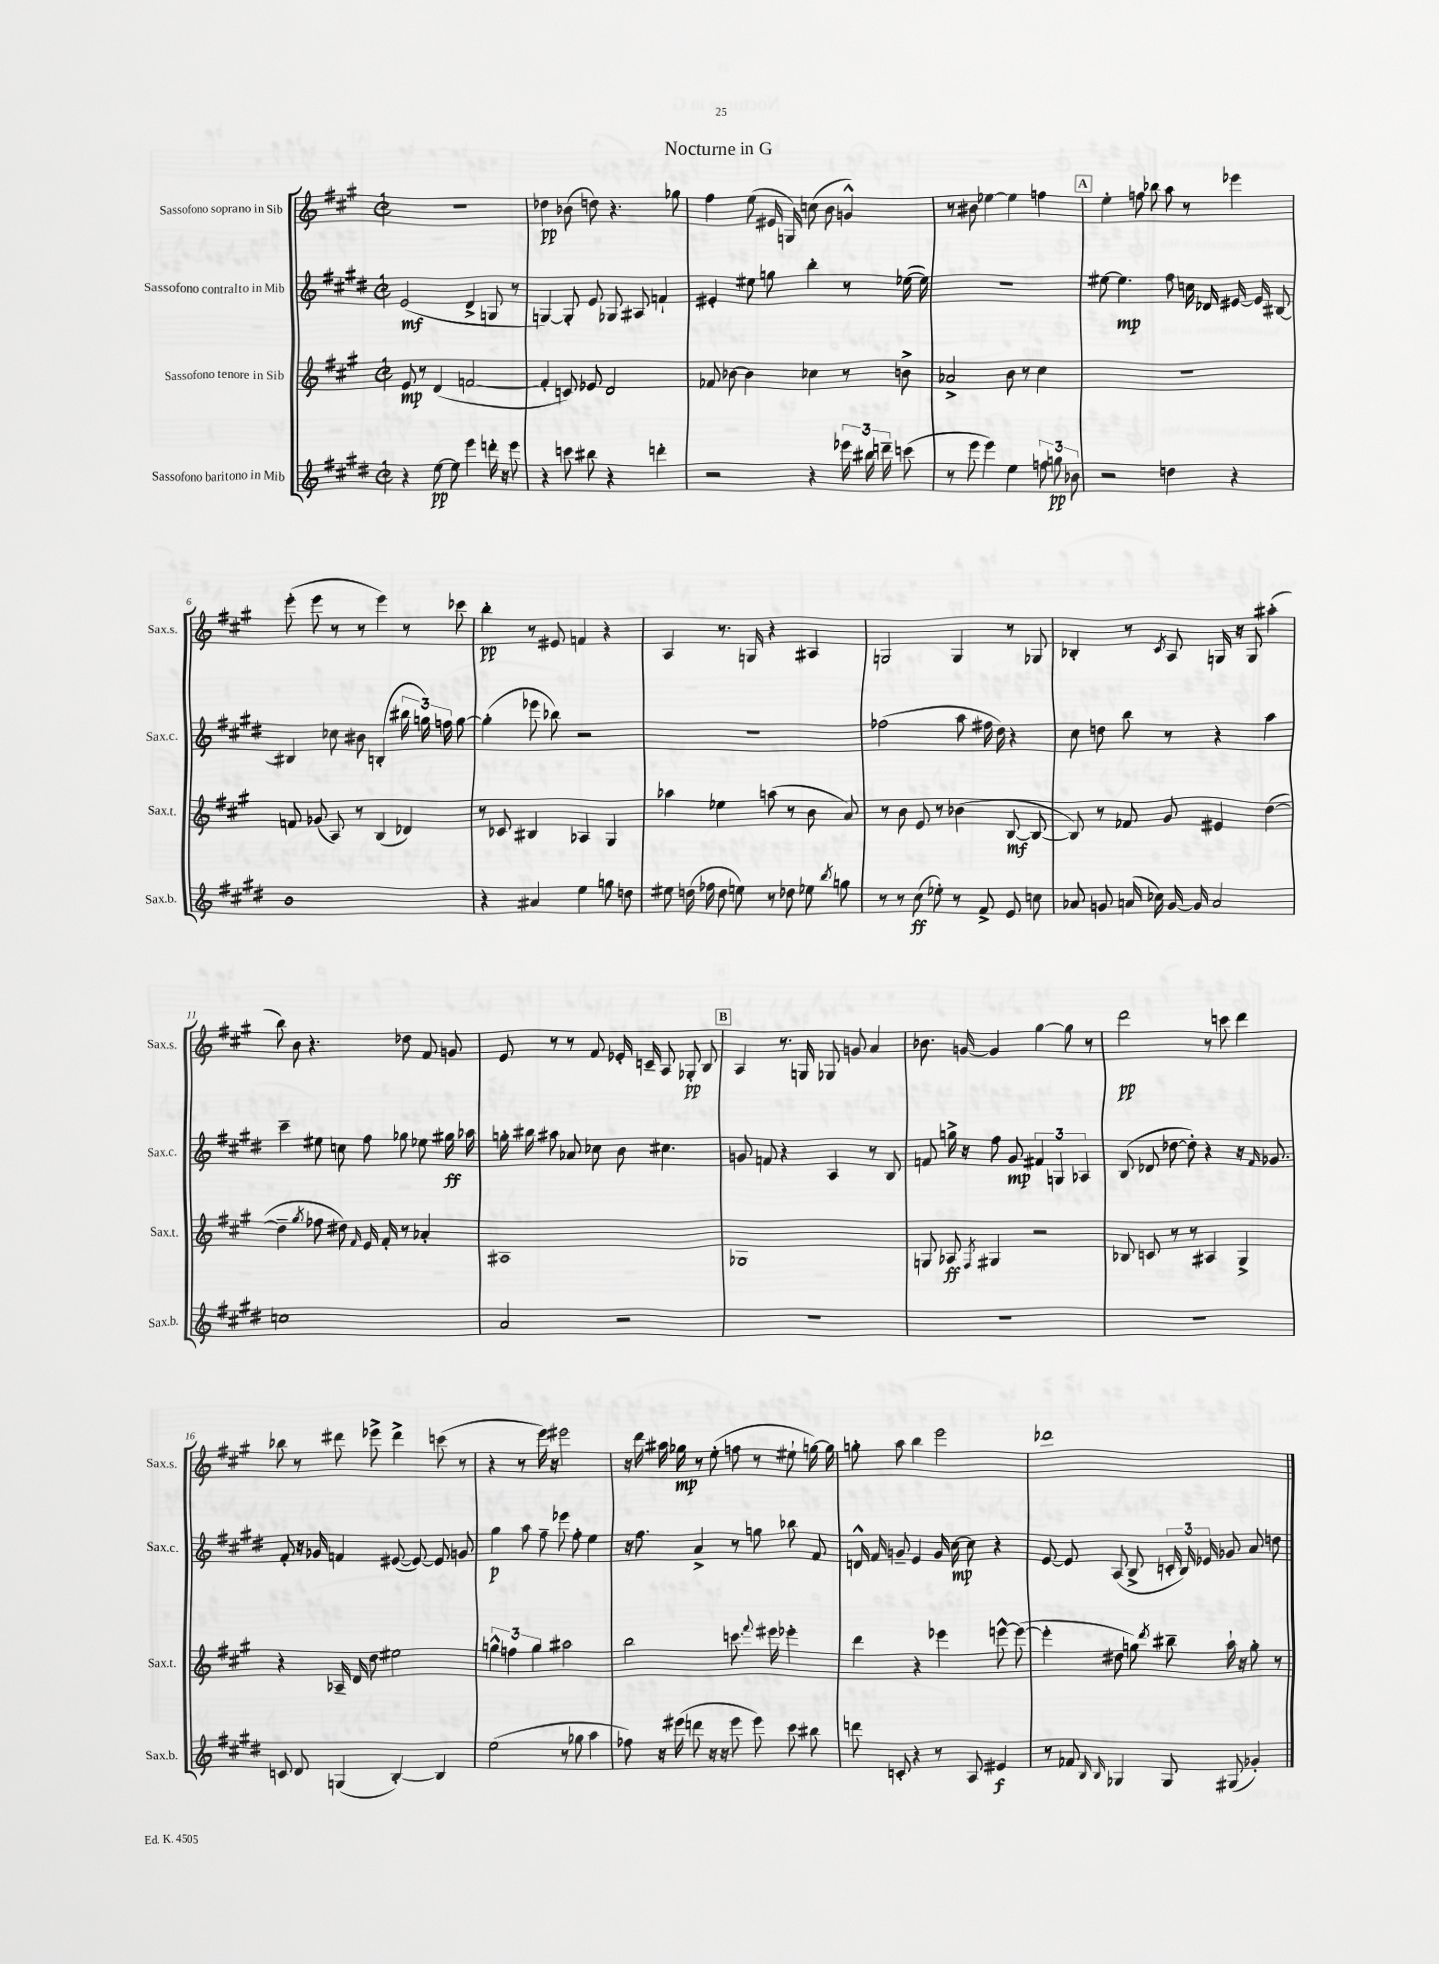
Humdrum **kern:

**kern	**kern	**kern	**kern
*staff4	*staff3	*staff2	*staff1
*clefG2	*clefG2	*clefG2	*clefG2
*k[f#c#g#d#]	*k[f#c#g#]	*k[f#c#g#d#]	*k[f#c#g#]
*M2/2	*M2/2	*M2/2	*M2/2
*met(c|)	*met(c|)	*met(c|)	*met(c|)
4r	8e	(2e	1r
.	8r	.	.
[8ee	(4d	.	.
8ee]	.	.	.
4eee	[2f	4d#^	.
16ddd'	.	8G	.
16r	.	.	.
8eee	.	8r	.
=	=	=	=
4r	4f']	[4G)	4dd-
8ccc	8c)	8G']	(8b-
8bb#	8e-	8e	8dd)
4r	2d	8G-	4.r
.	.	8A#	.
4ddd'	.	4f`	.
.	.	.	8gg-
=	=	=	=
2r	8f-	4e#'	4ff#
.	[8b-	.	.
.	4b-]	8ee#	(8ee
.	.	8gg	16e#
.	.	.	16G)
4r	4cc-	4bb'	(8cc
.	.	.	8b
24eee-	8r	8r	4g^^)
24bb#	.	.	.
24ddd~	.	.	.
(8ccc	8b^	([16ee-	.
.	.	16ee-])	.
=	=	=	=
8r	2a-^	1r	8r
8eee	.	.	8b#
4eee)	.	.	[4ee-
4ee	8b	.	4ee-]
.	8r	.	.
12ff	4cc#	.	4ff
12gg	.	.	.
12b-	.	.	.
=	=	=	=
2r	1r	[8ee#	4ee'
.	.	4.ee#]	.
.	.	.	8ff
.	.	.	8bb-
4dd	.	8ff#	8aa
.	.	16cc	8r
.	.	16d-	.
4r	.	[16e#	4eee-
.	.	16e#]	.
.	.	[8B#	.
=	=	=	=
1b	8f	4B#]	(8eee'
.	(8g-	.	8eee
.	8A)	8cc-	8r
.	8r	8b#	8r
.	(4B	(4B'	4eee)
.	4d-)	24bb#	8r
.	.	24gg)	.
.	.	24ff	.
.	.	[8gg	8ccc-
=	=	=	=
4r	8r	(4gg']	4bb'
.	8c-	.	.
4a#	4B#	8eee-	8r
.	.	8bb-)	8e#
4ee	4A-	2r	4f
8gg	4G#	.	4r
8dd	.	.	.
=	=	=	=
8ee#	4aa-	1r	4A
(16dd	.	.	.
16ff-	.	.	.
8dd	4ee-	.	8.r
8ee)	.	.	.
.	.	.	16G
8r	(8aa	.	4r
8dd-	8r	.	.
8ee-	8b	.	4A#
8qbb	.	.	.
8gg	8a)	.	.
=	=	=	=
8r	8r	(2ff-	2G
8r	8b	.	.
(8cc#	8e	.	.
8ee-')	8r	.	.
8r	(4b-	8aa	4G
8f#^	.	16ff#	.
.	.	16dd#)	.
8e	[8B	4r	8r
8cc	8B_	.	8G-
=	=	=	=
8a-	8B])	8cc#	4B-'
8g	8r	8dd	.
(16a	8f-	8bb	8r
16cc-)	.	.	.
.	.	.	8qc#
[16g	8g#	8r	8A
16g]	.	.	.
2a	4e#	4r	16G
.	.	.	16r
.	.	.	8G
.	([4dd	4aa	(4aa#'
=	=	=	=
1cc	4dd~]	4ccc#~	8bb)
.	.	.	8b
.	8qgg#	.	.
.	8ff-	8ee#	4.r
.	8dd#)	8cc	.
.	16qqf#	.	.
.	16e	8ff#	.
.	16f#'	.	.
.	8r	8gg-	8dd-
.	4a-'	8ee-	8f#
.	.	16gg#	8g
.	.	16aa-	.
=	=	=	=
2a	1A#	16gg'	8e
.	.	16bb#	.
.	.	8aa#	8r
.	.	8a-	8r
.	.	8cc-	8f#
2r	.	8b	16e-'
.	.	.	16c~
.	.	4.cc#	8A
.	.	.	8G-'
.	.	.	8B
=	=	=	=
1r	1G-	8g	4A
.	.	8f	.
.	.	4r	8.r
.	.	.	16G
.	.	4A	8G-
.	.	.	8g
.	.	8r	4a
.	.	8B	.
=	=	=	=
1r	8G	8f	8.b-
.	8A-	16gg^	.
.	.	16r	[16g
.	8qF#	.	.
.	4G#	8ff#	4g]
.	.	8g#	.
.	2r	6f#	[4gg#
.	.	6G	.
.	.	.	8gg#]
.	.	6A-	.
.	.	.	8r
=	=	=	=
1r	8B-	(8B	2ddd
.	8c	8d-	.
.	8r	[8dd-	.
.	8r	8dd-'])	.
.	4A#	4r	8r
.	.	.	8ccc
.	4G#^	16r	4ddd
.	.	16qqf#	.
.	.	8.g-	.
=	=	=	=
8c	4r	8f#'	8bb-
8d#	.	16r	8r
.	.	16g-	.
(4G	16A-~	4f	8ddd#
.	16d	.	.
.	8dd	.	8eee-^
[4B')	2ee#	([8e#	4ddd#^
.	.	8e#_)	.
4B]	.	8e#]	(8ccc
.	.	8g	8r
=	=	=	=
(2ee	6gg^^	4gg#	4r
.	6ff	.	.
.	.	8aa	8r
.	6gg	.	.
.	.	8ff#~	16eee)
.	.	.	16r
8r	2aa#	8eee-	2eee#
8gg-	.	8ff#'	.
4aa	.	4ee	.
=	=	=	=
8ff-)	2bb	16r	16r
.	.	8.ff#	16ddd
16r	.	.	16aa#
(16eee#	.	.	16gg-
8ddd	.	4a^	8r
16r	.	.	(8ee'
16r	.	.	.
8eee#	8.ccc	8r	8ff
8eee#)	.	8gg	8r
.	8qqfff#	.	.
.	16eee#	.	.
8ccc#	4eee-'	8bb-	8ee#`
8bb#	.	8f#	[16gg)
.	.	.	16gg]
=	=	=	=
8ddd	4ddd	16d^^	8gg'
.	.	16f#	.
8c'	.	8g~	8aa
4r	4r	4e	4bb
8r	4eee-	16g	2eee
.	.	[16cc#	.
8A	.	8cc#]	.
4e#	[8eee^^	4r	.
.	(8eee_	.	.
=	=	=	=
8r	4eee']	[8e	1ddd-
8f-	.	8e]	.
16qqB	.	.	.
16qqB	.	.	.
4G-	8dd#	(8A	.
.	8gg)	8B^	.
.	8qddd	.	.
8G-	8bb#~	24c'	.
.	.	24B)	.
.	.	24e-	.
(8G#	16aa`	8g-	.
.	16r	.	.
4g-')	8gg'	8a	.
.	8r	8dd	.
==	==	==	==
*-	*-	*-	*-
